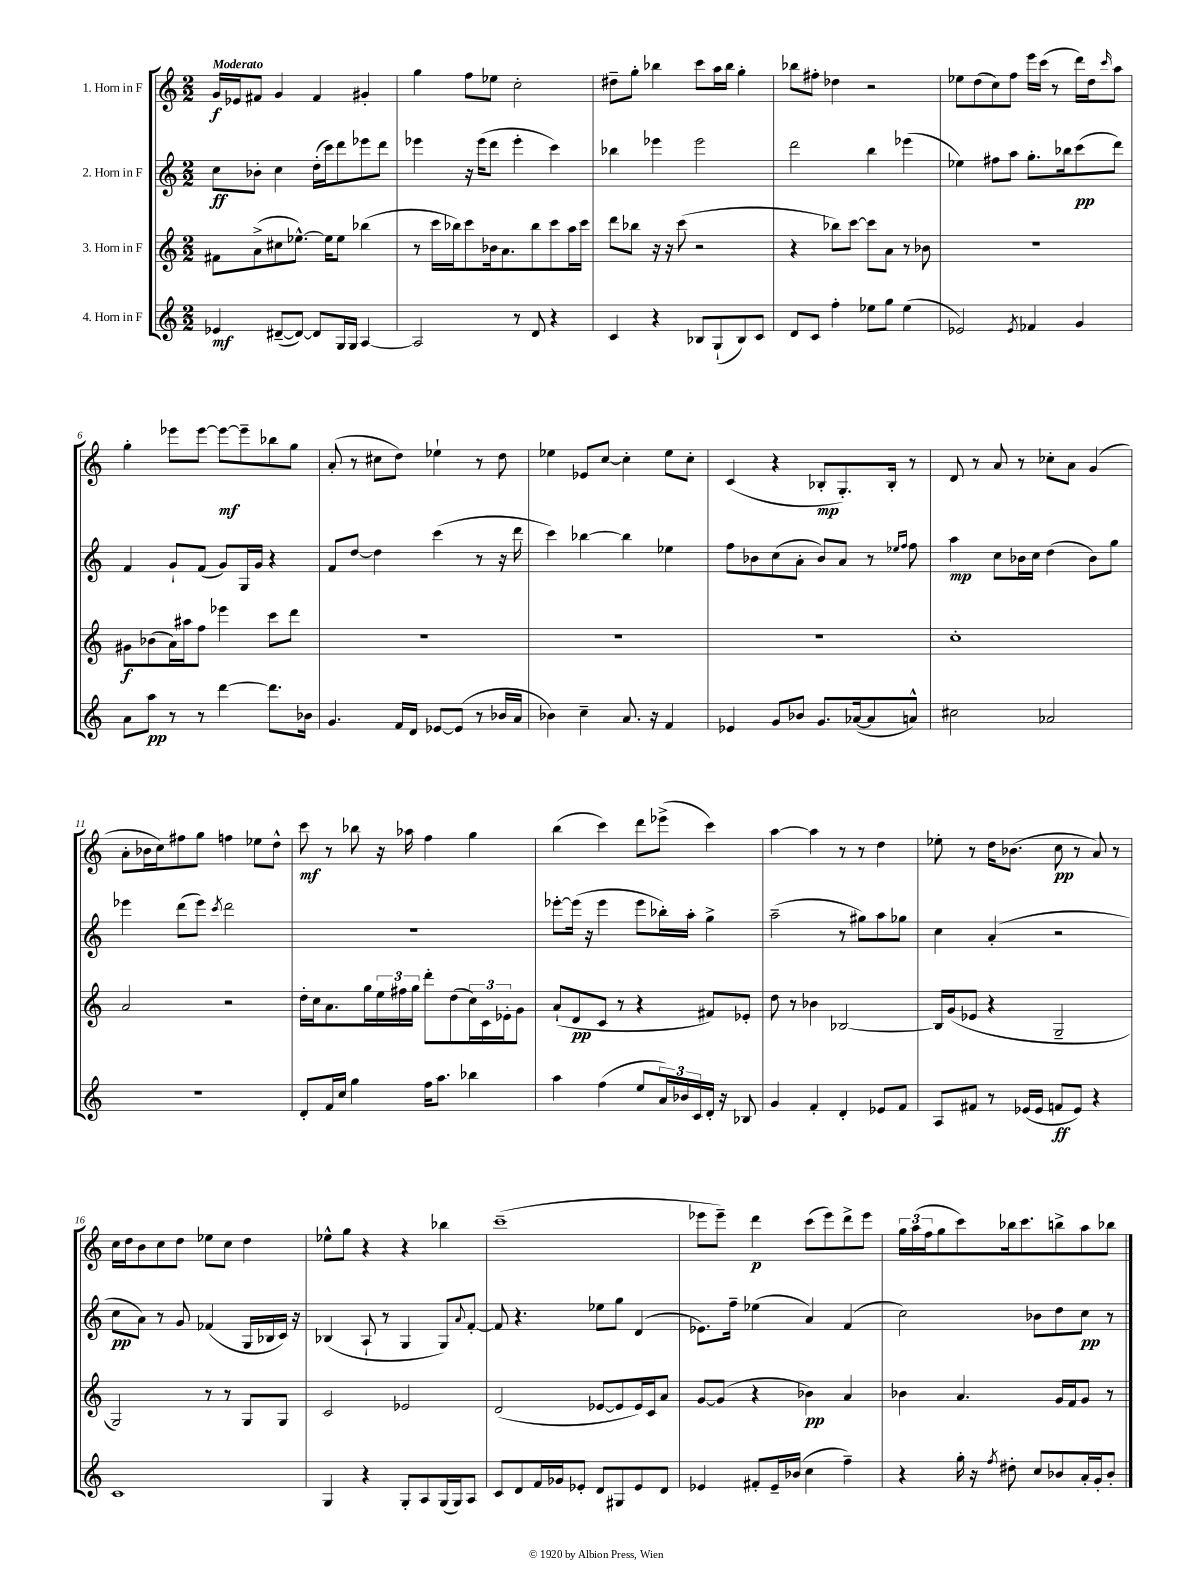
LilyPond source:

<<
\new StaffGroup <<
\new Staff = "s0" \with { instrumentName = "1. Horn in F" } {
    \clef treble \key c \major \numericTimeSignature \time 2/2 \tempo "Moderato"
    g'16\f ees'16 fis'8 g'4 fis'4 gis'4-. |
    g''4 f''8 ees''8 c''2-. |
    dis''8-- g''8-. bes''4 c'''8 a''16 bes''16 g''4-. |
    bes''8 fis''8-. des''4 r2 |
    ees''8 d''8( c''8) f''8 e'''16 c'''16( r8 d'''16) d''16 \grace { c'''16 } a''8 |
    g''4-. ees'''8 ees'''8~ ees'''8~\mf ees'''8-- bes''8 g''8 |
    a'8-.( r8 cis''8 d''8) ees''4-! r8 d''8 |
    ees''4 ees'8 c''8~ c''4-. ees''8 c''8-. |
    c'4( r4 bes8-.\mp g8.-.) bes16-. r8 |
    d'8 r8 a'8 r8 ces''8-. a'8 g'4( |
    a'8-. bes'16 c''16) fis''8 g''8 f''4 ees''8 d''8-^ |
    c'''8\mf r8 bes''8 r16 aes''16 f''4 g''4 |
    b''4( c'''4) d'''8 ees'''8->( c'''4) |
    a''4~ a''4 r8 r8 d''4 |
    ees''8-. r8 d''16 bes'8.( c''8\pp r8 a'8) r8 |
    c''16 d''16 b'8 c''8 d''8 ees''8 c''8 d''4 |
    ees''8-^ g''8 r4 r4 bes''4 |
    c'''1--( |
    ees'''8 ees'''8--) d'''4\p c'''8( ees'''8) d'''8-> ees'''8 |
    \tuplet 3/2 { g''16 a''16( f''16 } g''8 c'''8) bes''16 c'''8. b''8-> a''8 bes''8 \bar "|." |
}
\new Staff = "s1" \with { instrumentName = "2. Horn in F" } {
    \clef treble \key c \major \numericTimeSignature \time 2/2
    c''8\ff bes'8-. c''4 d''16-.( c'''16) d'''8 ees'''8 d'''8 |
    ees'''4 r16 ees'''16( d'''8 ees'''4-. c'''4) |
    bes''4 ees'''4 ees'''2 |
    d'''2 b''4 ees'''4( |
    ees''4) fis''8 a''8 g''8.-. bes''16 c'''8\pp( d'''8) |
    f'4 g'8-! f'8( g'8) g16 g'16 r4 |
    f'8 d''8~ d''4 c'''4( r8 r16 d'''16 |
    c'''4) bes''4~ bes''4 ees''4 |
    f''8 bes'8 c''8( a'8-. bes'8) a'8 r8 \grace { ees''16 f''16 } f''8 |
    a''4\mp c''8 bes'16 c''16 d''4( bes'8) g''8 |
    ees'''4 d'''8( ees'''8) \acciaccatura { c'''8 } d'''2 |
    r1 |
    ees'''8~-. ees'''16( r16 ees'''4 ees'''8 bes''16-.) a''16-. g''4-> |
    a''2--( r8 gis''8) a''8 ges''8 |
    c''4 a'4-.( r2 |
    c''8\pp a'8) r8 g'8 fes'4( g16 bes16 c'16) r16 |
    bes4( a8-! r8 g4 g8) \appoggiatura { a'8 } f'8~-. |
    f'8 r4. ees''8 g''8 d'4( |
    ees'8.) f''16-- ees''4( a'4) f'4( |
    c''2) bes'8 d''8 c''8\pp r8 \bar "|." |
}
\new Staff = "s2" \with { instrumentName = "3. Horn in F" } {
    \clef treble \key c \major \numericTimeSignature \time 2/2
    fis'8 a'8->( cis''8 ees''8.~-^) ees''16 ees''8 bes''4( |
    r8 c'''16 bes''16) c'''8 bes'16 a'8. bes''8 c'''8 a''16 c'''16 |
    d'''8 bes''8 r16 r16 c'''8( r2 |
    r4 bes''8) c'''8~ c'''8 a'8 r8 bes'8 |
    r1 |
    gis'8\f bes'8( a'16) ais''16 f''8 ees'''4 c'''8 d'''8 |
    R1 |
    R1 |
    R1 |
    c''1-. |
    a'2 r2 |
    d''16-. c''16 a'8. g''16 \tuplet 3/2 { e''16 fis''16 g''16 } d'''8-. d''8( \tuplet 3/2 { c''16) c'16 ees'16-. } g'8 |
    a'8-!( d'8\pp c'8 r8 r4 fis'8) ees'8-. |
    d''8 r8 bes'4 bes2~ |
    bes16 g'16( ees'8 r4 g2-- |
    g2) r8 r8 g8 g8 |
    c'2 ees'2 |
    d'2( ees'8~ ees'8 ees'16) c'16 a'8 |
    g'8~ g'8( r4 bes'4\pp) a'4 |
    bes'4 a'4. g'16 f'16 g'8 r8 \bar "|." |
}
\new Staff = "s3" \with { instrumentName = "4. Horn in F" } {
    \clef treble \key c \major \numericTimeSignature \time 2/2
    ees'4\mf dis'8~--( dis'8~) dis'8 g16 g16 a4~ |
    a2 r8 d'8 r4 |
    c'4 r4 bes8 g8-!( bes8) c'8 |
    d'8 c'8 f''4-. ees''8 g''8 ees''4( |
    ees'2) \acciaccatura { ees'8 } fes'4 g'4 |
    a'8 a''8\pp r8 r8 d'''4~ d'''8. bes'16 |
    g'4. f'16 d'16 ees'8~ ees'8( r8 bes'16 a'16 |
    bes'4) c''4-- a'8. r16 f'4 |
    ees'4 g'8 bes'8 g'8. aes'16~( aes'8 a'8-^) |
    cis''2 aes'2 |
    R1 |
    d'8-. f'16 c''16 g''4 f''16 a''8. bes''4 |
    a''4 f''4( e''8 \tuplet 3/2 { a'16) bes'16 c'16 } d'16-. r16 bes8 |
    g'4 f'4-. d'4-. ees'8 f'8 |
    a8 fis'8 r8 ees'16( ees'16 f'8\ff ees'8) r4 |
    c'1 |
    g4 r4 g8-. a8 g16( g16) a8 |
    c'8 d'8 f'16 ges'16 ees'8-. d'8 gis8 ees'8 d'8 |
    ees'4 fis'8-. ees'16-- bes'16( c''4 f''4--) |
    r4 g''16-. r16 \acciaccatura { f''8 } dis''8-. c''8 bes'8 a'16-. g'16-. bes'8-. \bar "|." |
}
>>
>>
